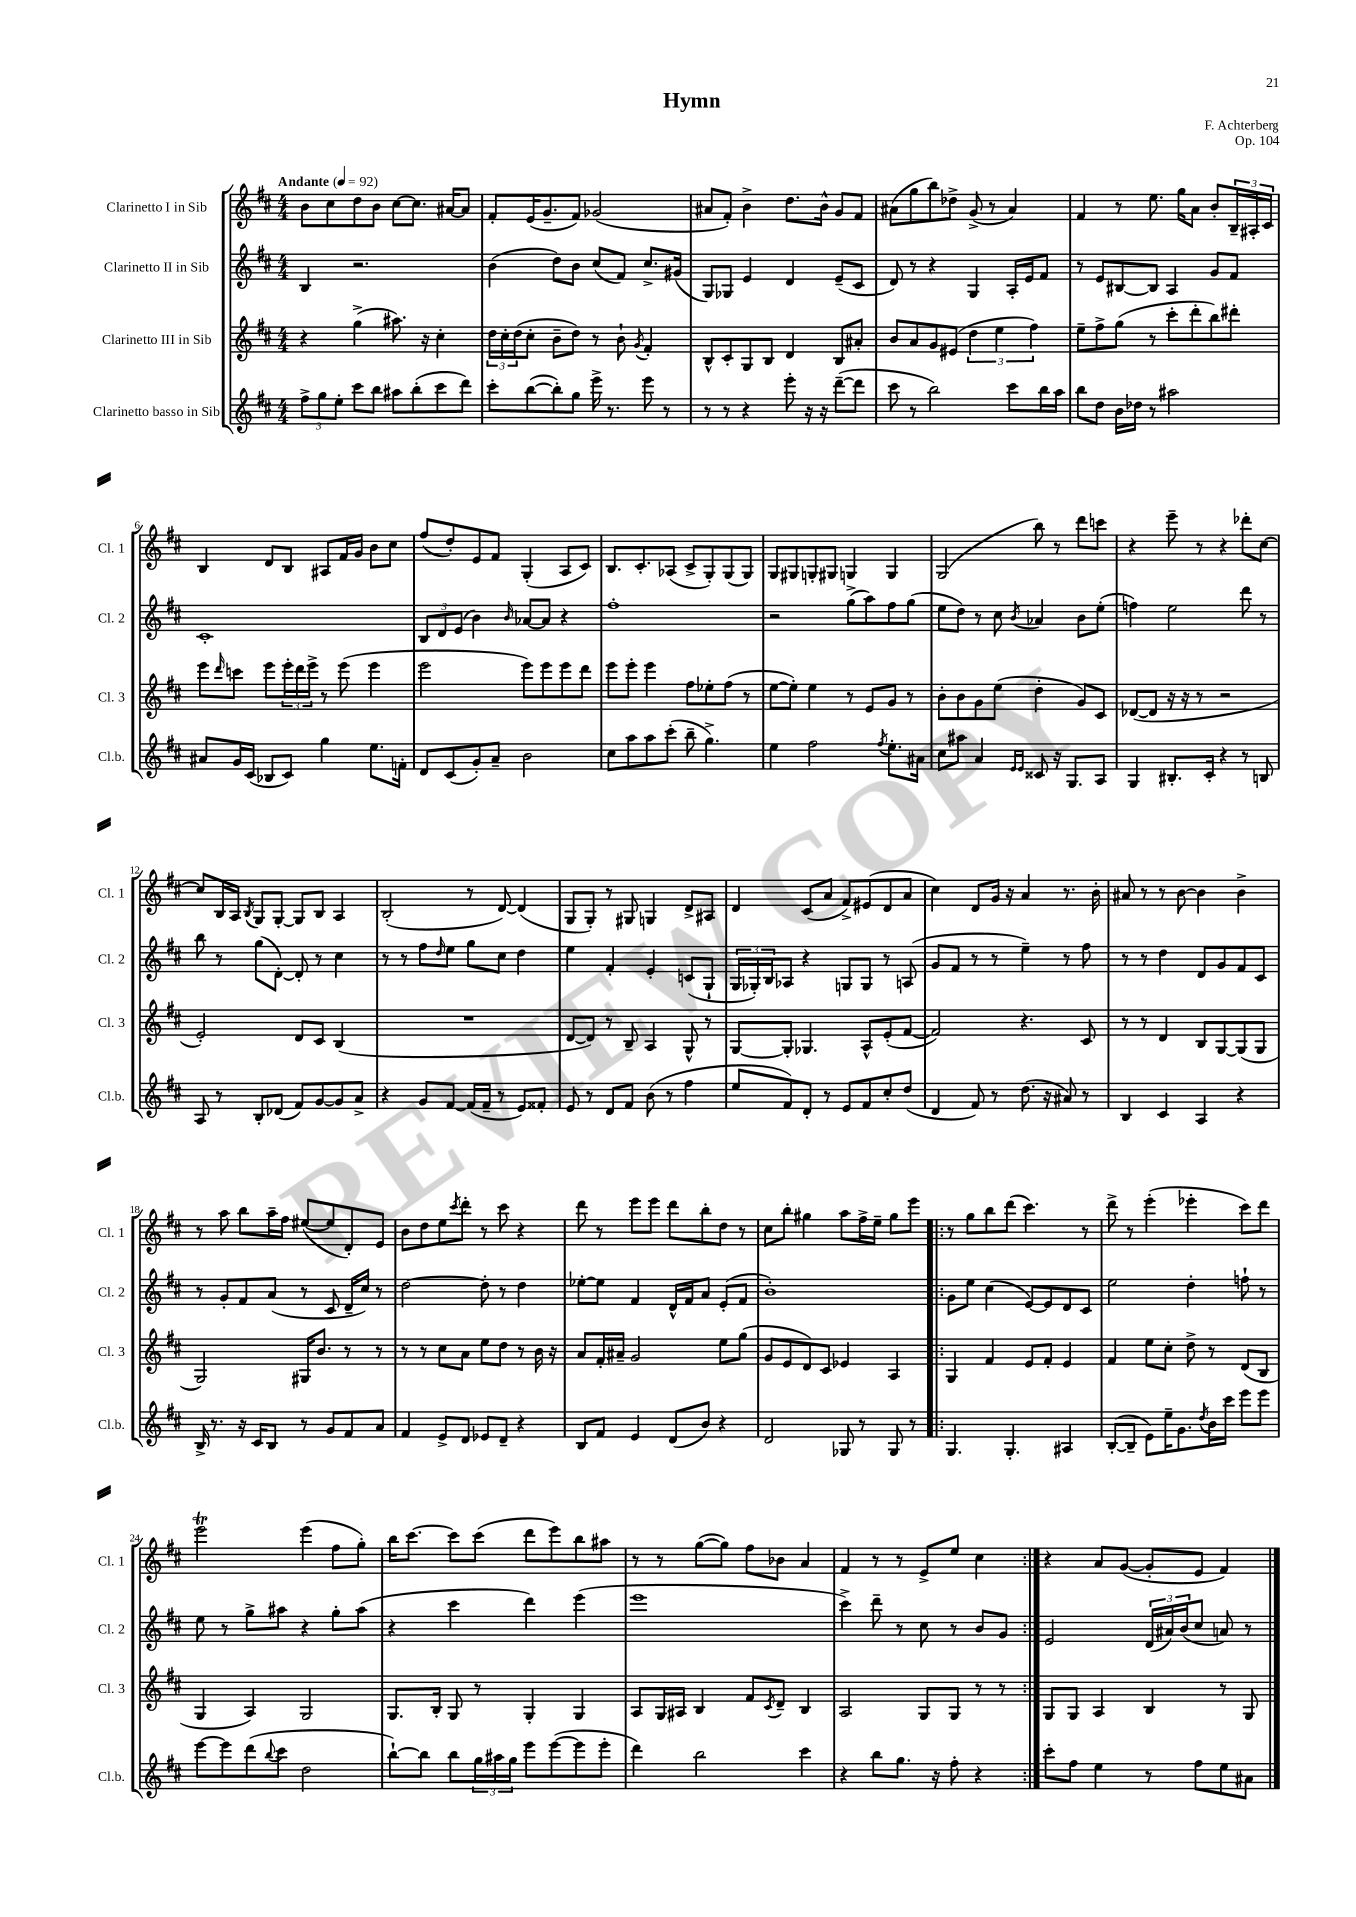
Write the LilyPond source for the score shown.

\header { title = "Hymn" composer = "F. Achterberg" opus = "Op. 104" }
<<
\new StaffGroup <<
\new Staff = "s0" \with { instrumentName = "Clarinetto I in Sib" shortInstrumentName = "Cl. 1" } {
    \clef treble \key d \major \numericTimeSignature \time 4/4 \tempo "Andante" 4 = 92
    b'8 cis''8 d''8 b'8 cis''8~ cis''8. ais'16~ ais'8 |
    fis'8-. e'16( g'8.-- fis'8) ges'2( |
    ais'8 fis'8-.) b'4-> d''8. b'16-^ g'8 fis'8 |
    ais'8( g''8 b''8) des''8-> g'8->( r8 ais'4) |
    fis'4 r8 e''8. g''16 a'8 b'8-. \tuplet 3/2 { b16-- ais16-. cis'16 } |
    b4 d'8 b8 ais8 fis'16 g'16 b'8 cis''8 |
    fis''8( d''8-.) e'8 fis'8 g4-.( a8 cis'8) |
    b8. cis'8.-. aes8( cis'8-> g8-.) g8( g8) |
    g8 gis8 g8-. gis8 g4 g4 |
    g2( b''8) r8 d'''8 c'''8 |
    r4 e'''8-- r8 r4 des'''8-. cis''8~ |
    cis''8 b16 a16 \acciaccatura { b8 } g8 g8~-. g8 b8 a4 |
    b2-.( r8 d'8~) d'4( |
    g8 g8-.) r8 gis8 g4 d'8-> ais8 |
    d'4 cis'8( a'8 fis'8->) eis'8( d'8 a'8 |
    cis''4) d'8 g'16 r16 a'4 r8. b'16-. |
    ais'8 r8 r8 b'8~ b'4 b'4-> |
    r8 a''8 b''8 a''16-- fis''16 eis''8~( eis''8 d'8-.) e'8 |
    b'8 d''8 e''8 \acciaccatura { cis'''8 } d'''8-. r8 cis'''8 r4 |
    d'''8 r8 e'''8 e'''8 d'''8 b''8-. d''8 r8 |
    cis''8 b''8-. gis''4 a''8 fis''16-> e''16-- gis''8 e'''8 |
    \repeat volta 2 { r8 g''8 b''8 d'''8( cis'''4.) r8 |
    d'''8-> r8 e'''4-.( ees'''4-. cis'''8) d'''8 |
    e'''2\trill e'''4( fis''8 g''8-.) |
    b''16 cis'''8.~ cis'''8 cis'''8( d'''8 e'''8) b''8 ais''8 |
    r8 r8 g''8~( g''8) fis''8 bes'8 a'4 |
    fis'4 r8 r8 e'8-> e''8 cis''4 | }
    r4 a'8 g'8~( g'8-. e'8 fis'4) \bar "|." |
}
\new Staff = "s1" \with { instrumentName = "Clarinetto II in Sib" shortInstrumentName = "Cl. 2" } {
    \clef treble \key d \major \numericTimeSignature \time 4/4
    b4 r2. |
    b'4( d''8) b'8 cis''8( fis'8) cis''8.-> gis'16( |
    g8) ges8 e'4 d'4 e'8--( cis'8 |
    d'8) r8 r4 g4 a16-. e'16 fis'8 |
    r8 e'8 bis8~ bis8 a4 g'8 fis'8 |
    cis'1-. |
    \tuplet 3/2 { b8 d'8 e'8( } b'4) \grace { b'16 } aes'8~ aes'8 r4 |
    fis''1-. |
    r2 g''8->( a''8) fis''8 g''8( |
    e''8 d''8) r8 cis''8 \acciaccatura { b'8 } aes'4 b'8 e''8-.( |
    f''4) e''2 d'''8 r8 |
    b''8 r8 g''8( d'8~-.) d'8-. r8 cis''4 |
    r8 r8 fis''8 \grace { d''16 } e''8 g''8 cis''8 d''4 |
    e''4 fis'4-. e'4-. c'8( g8-! |
    \tuplet 3/2 { g16 ges16-.) b16 } aes8 r4 g8 g8 r8 a8( |
    g'8 fis'8 r8 r8 e''4--) r8 fis''8 |
    r8 r8 d''4 d'8 g'8 fis'8 cis'8 |
    r8 g'8-. fis'8 a'8( r8 cis'8 d'16-- cis''16) r8 |
    d''2~ d''8-. r8 d''4 |
    ees''8~-. ees''8 fis'4 d'16-^ fis'16 a'8 e'8-.( fis'8 |
    b'1-.) |
    \repeat volta 2 { g'8 e''8 cis''4( e'8~) e'8 d'8 cis'8 |
    e''2 d''4-. f''8-! r8 |
    e''8 r8 g''8-> ais''8 r4 g''8-. ais''8( |
    r4 cis'''4 d'''4) e'''4( |
    e'''1 |
    cis'''4->) d'''8-- r8 cis''8 r8 b'8 g'8 | }
    e'2 \tuplet 3/2 { d'16( ais'16) b'16( } cis''8 a'8) r8 \bar "|." |
}
\new Staff = "s2" \with { instrumentName = "Clarinetto III in Sib" shortInstrumentName = "Cl. 3" } {
    \clef treble \key d \major \numericTimeSignature \time 4/4
    r4 g''4->( ais''8.) r16 cis''4-. |
    \tuplet 3/2 { d''16 cis''16-. d''16( } cis''8-. b'8-- d''8) r8 b'8-! \acciaccatura { g'8 } fis'4-. |
    b8-^ cis'8-. g8 b8 d'4 b8 ais'8-. |
    b'8 a'8 g'8 eis'8( \tuplet 3/2 { d''4 e''4 fis''4) } |
    e''8-- fis''8-> g''8( r8 cis'''8-. d'''8-. b''8) dis'''8-. |
    e'''8 \grace { d'''16 } c'''8 e'''8 \tuplet 3/2 { e'''16-. d'''16 e'''16-> } r8 e'''8( e'''4 |
    e'''2 e'''8) e'''8 e'''8 d'''8 |
    e'''8 e'''8-. e'''4 fis''8 ees''8-. fis''8( r8 |
    e''8~ e''8-.) e''4 r8 e'8 g'8 r8 |
    b'8-. b'8 g'8 e''8( d''4-. g'8) cis'8 |
    des'8~( des'8 r16 r16 r8 r2 |
    e'2-.) d'8 cis'8 b4( |
    R1 |
    d'8~ d'8) r8 b8-- a4 g8-^ r8 |
    g8~ g8-. ges4. a8-^ e'8-.( fis'8~ |
    fis'2) r4. cis'8 |
    r8 r8 d'4 b8 g8~ g8( g8 |
    g2) gis16 b'8. r8 r8 |
    r8 r8 cis''8 a'8 e''8 d''8 r8 b'16 r16 |
    a'8 fis'16-. ais'16-- g'2 e''8 g''8( |
    g'8 e'8 d'8) cis'8 ees'4 a4 |
    \repeat volta 2 { g4 fis'4 e'8 fis'8-. e'4 |
    fis'4 e''8 cis''8-. d''8-> r8 d'8( b8 |
    g4 a4) g2 |
    g8. b16-. g8 r8 g4-. g4 |
    a8 g16 ais16 b4 fis'8 \acciaccatura { cis'8 } d'8-- b4 |
    a2 g8 g8 r8 r8 | }
    g8 g8 a4 b4 r8 g8 \bar "|." |
}
\new Staff = "s3" \with { instrumentName = "Clarinetto basso in Sib" shortInstrumentName = "Cl.b." } {
    \clef treble \key d \major \numericTimeSignature \time 4/4
    \tuplet 3/2 { fis''8-> g''8 e''8-. } cis'''8 b''8 ais''8 b''8-.( cis'''8 d'''8) |
    cis'''8-. b''8~( b''8-.) g''8 e'''16-> r8. e'''8 r8 |
    r8 r8 r4 e'''8-. r16 r16 d'''8~--( d'''8 |
    cis'''8 r8 b''2) cis'''8 b''16 a''16 |
    b''8 d''8 b'16 des''16 r8 ais''2 |
    ais'8 g'16 cis'16( bes8 cis'8) g''4 e''8. f'16-. |
    d'8 cis'8( g'8-.) a'8-- b'2 |
    cis''8 a''8 a''8 cis'''8-.( b''8-- g''4.->) |
    e''4 fis''2 \acciaccatura { fis''8 } e''8.-. ais'16 |
    cis''8 ais''8 a'4 \grace { e'16 e'16 } cisis'8 r16 g8. a8 |
    g4 bis8.-. cis'16-. r4 r8 b8 |
    a8 r8 b8-. des'8( fis'8) g'8~ g'8 a'8-> |
    r4 g'8 fis'8~ fis'16( fis'16-- r8 e'8) fisis'8-. |
    e'8 r8 d'8 fis'8 b'8( r8 fis''4 |
    e''8 fis'8) d'8-. r8 e'8 fis'8 cis''8-. d''8( |
    d'4 fis'8) r8 d''8.( r16 ais'8) r8 |
    b4 cis'4 a4 r4 |
    b16-> r8. r16 cis'16 b8 r8 g'8 fis'8 a'8 |
    fis'4 e'8-> d'8 ees'8 d'8-- r4 |
    b8 fis'8 e'4 d'8( b'8) r4 |
    d'2 ges8 r8 ges8 r8 |
    \repeat volta 2 { g4. g4.-. ais4 |
    b8~-.( b8-- e'8) e''16-- g'8. \acciaccatura { d''8 } b'16 cis'''16 e'''8 e'''8 |
    e'''8~ e'''8 d'''8( \appoggiatura { b''8 } cis'''8 d''2 |
    b''8~-!) b''8 b''8 \tuplet 3/2 { g''16 ais''16 g''16 } e'''8 e'''8~( e'''8 e'''8-. |
    d'''4) b''2 cis'''4 |
    r4 b''8 g''8. r16 fis''8-. r4 | }
    cis'''8-. fis''8 e''4 r8 fis''8 e''8 ais'8 \bar "|." |
}
>>
>>
